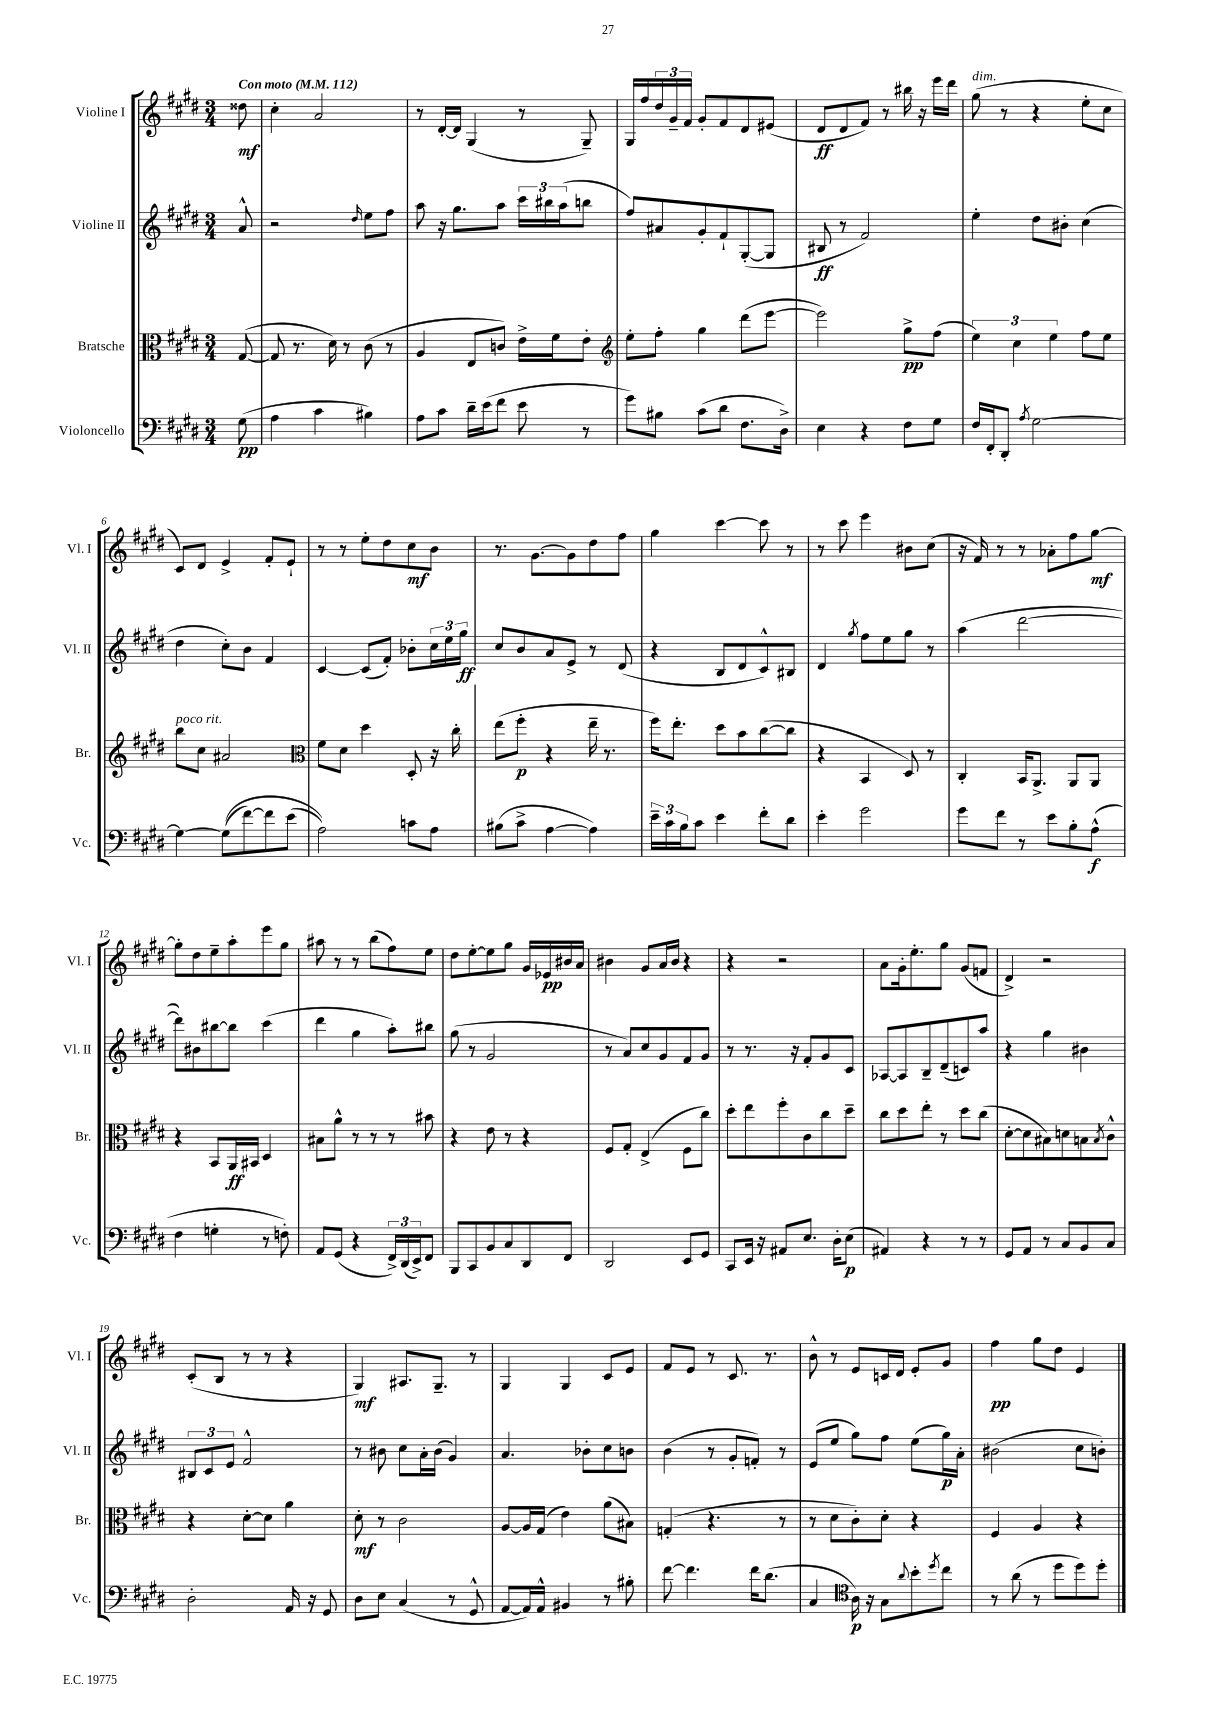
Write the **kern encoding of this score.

**kern	**dynam	**kern	**dynam	**kern	**dynam	**kern	**dynam
*part4	*part4	*part3	*part3	*part2	*part2	*part1	*part1
*staff4	*staff4	*staff3	*staff3	*staff2	*staff2	*staff1	*staff1
*I"Violoncello	*	*I"Bratsche	*	*I"Violine II	*	*I"Violine I	*
*I'Vc.	*	*I'Br.	*	*I'Vl. II	*	*I'Vl. I	*
*clefF4	*	*clefC3	*	*clefG2	*	*clefG2	*
*k[f#c#g#d#]	*	*k[f#c#g#d#]	*	*k[f#c#g#d#]	*	*k[f#c#g#d#]	*
*M3/4	*	*M3/4	*	*M3/4	*	*M3/4	*
*MM112	*	*MM112	*	*MM112	*	*MM112	*
=	=	=	=	=	=	=	=
!	!	!	!	!	!	!LO:TX:a:B:t=Con moto	!
(8G#\	pp	([8G#/	.	8a^^/	.	8dd##X\	mf
=1	=1	=1	=1	=1	=1	=1	=1
4A\	.	8G#/]	.	2r	.	4cc#'\	.
.	.	8.r	.	.	.	.	.
4c#\	.	.	.	.	.	2a/	.
.	.	16d#\)	.	.	.	.	.
.	.	8r	.	.	.	.	.
.	.	.	.	16qqdd#/	.	.	.
4B#X\)	.	(8c#\	.	8ee\L	.	.	.
.	.	8r	.	8ff#\J	.	.	.
=2	=2	=2	=2	=2	=2	=2	=2
8A\L	.	4A/	.	8aa\	.	8r	.
8c#\J	.	.	.	16r	.	[16d#'/LL	.
.	.	.	.	8.gg#\L	.	16d#/JJ]	.
16d#~\LL	.	8E/L	.	.	.	(4G#/	.
(16e\J	.	.	.	.	.	.	.
8f#\J	.	8cn/J)	.	8aa\J	.	.	.
8e\	.	16e^\LL	.	24ccc#\LL	.	8r	.
.	.	.	.	24bb#X\	.	.	.
.	.	16f#\J	.	.	.	.	.
.	.	.	.	(24aa\J	.	.	.
8r	.	8e'\J	.	8bbn\J	.	8G#~/)	.
=3	=3	=3	=3	=3	=3	=3	=3
*	*	*clefG2	*	*	*	*	*
8g#\L)	.	8ee'\L	.	8ff#/L)	.	16G#/LL	.
.	.	.	.	.	.	16ff#/	.
8B#X\J	.	8ff#'\J	.	8a#X/	.	24dd#/	.
.	.	.	.	.	.	24g#~/	.
.	.	.	.	.	.	24f#/JJ	.
(8c#\L	.	4gg#\	.	8g#'/	.	8g#'/L	.
8d#\J	.	.	.	8f#`/	.	8f#/	.
8.F#\L	.	(8ddd#\L	.	([8G#'/	.	8d#/	.
.	.	[8eee\J	.	8G#/J]	.	(8e#X/J	.
16D#^\Jk)	.	.	.	.	.	.	.
=4	=4	=4	=4	=4	=4	=4	=4
4E\	.	2eee\])	.	8B#X/	ff	8d#/L	ff
.	.	.	.	8r	.	8d#/	.
4r	.	.	.	2f#/)	.	8f#/J)	.
.	.	.	.	.	.	8r	.
8F#\L	.	8gg#^\L	pp	.	.	16bb#X\	.
.	.	.	.	.	.	16r	.
8G#\J	.	(8ff#\J	.	.	.	16eee\LL	.
.	.	.	.	.	.	16ddd#\JJ	.
=5	=5	=5	=5	=5	=5	=5	=5
!	!	!	!	!	!	!LO:TX:a:i:t=dim.	!
16F#/LL	.	6ee\)	.	4ee'\	.	(8gg#\	.
16FF#'/J	.	.	.	.	.	.	.
8DD#'/J	.	.	.	.	.	8r	.
.	.	6cc#\	.	.	.	.	.
8qA/	.	.	.	.	.	.	.
[2G#\	.	.	.	8dd#\L	.	4r	.
.	.	6ee\	.	.	.	.	.
.	.	.	.	8b#X'\J	.	.	.
.	.	8ff#\L	.	(4cc#\	.	8ee'\L	.
.	.	8ee\J	.	.	.	8cc#\J	.
!!LO:LB:g=z
=6	=6	=6	=6	=6	=6	=6	=6
!	!	!LO:TX:a:i:t=poco rit.	!	!	!	!	!
4G#\_	.	8bb\L	.	4dd#\	.	8c#/L)	.
.	.	8cc#\J	.	.	.	8d#/J	.
((8G#\L]	.	2a#X/	.	8cc#'\L)	.	4e^/	.
[8f#\)	.	.	.	8b\J	.	.	.
8f#\]	.	.	.	4f#/	.	8f#'/L	.
(8e\J	.	.	.	.	.	8e`/J	.
=7	=7	=7	=7	=7	=7	=7	=7
*	*	*clefC3	*	*	*	*	*
2A\))	.	8f#\L	.	[4c#/	.	8r	.
.	.	8d#\J	.	.	.	8r	.
.	.	4dd#\	.	(8c#/L]	.	8ee'\L	.
.	.	.	.	8f#'/J)	.	8dd#\	.
8cn\L	.	8D#'/	.	8b-X'\L	.	8cc#\	mf
8A\J	.	16r	.	24cc#\L	.	8b\J	.
.	.	.	.	24ee\	.	.	.
.	.	16cc#'\	.	.	.	.	.
.	.	.	.	24gg#\JJ	ff	.	.
=8	=8	=8	=8	=8	=8	=8	=8
(8B#X\L	.	(8ee\L	.	8cc#/L	.	8.r	.
8c#^\J	.	8ff#'\J	p	8b/	.	.	.
.	.	.	.	.	.	[8.g#\L	.
[4A\	.	4r	.	8a/	.	.	.
.	.	.	.	8e^/J	.	8g#\]	.
4A\])	.	16ee~\	.	8r	.	8dd#\	.
.	.	8.r	.	.	.	.	.
.	.	.	.	(8d#/	.	8ff#\J	.
=9	=9	=9	=9	=9	=9	=9	=9
24e~\LL	.	16ff#\KL)	.	4r	.	4gg#\	.
24c#\	.	.	.	.	.	.	.
.	.	8.ee'\J	.	.	.	.	.
24B\J	.	.	.	.	.	.	.
8c#\J	.	.	.	.	.	.	.
4e\	.	8dd#\L	.	8B/L	.	[4ccc#\	.
.	.	8b\	.	8d#/	.	.	.
8f#'\L	.	([8cc#\	.	8c#^^/)	.	8ccc#\]	.
8d#\J	.	8cc#\J]	.	8B#X/J	.	8r	.
=10	=10	=10	=10	=10	=10	=10	=10
4e'\	.	4r	.	4d#/	.	8r	.
.	.	.	.	.	.	8ccc#\	.
.	.	.	.	8qgg#/	.	.	.
2g#\	.	4BB/	.	8ff#\L	.	4eee\	.
.	.	.	.	8ee\	.	.	.
.	.	8D#/)	.	8gg#\J	.	8b#X\L	.
.	.	8r	.	8r	.	(8cc#\J	.
=11	=11	=11	=11	=11	=11	=11	=11
8g#\L	.	4C#'/	.	(4aa\	.	16r	.
.	.	.	.	.	.	16f#/)	.
8f#\J	.	.	.	.	.	8r	.
8r	.	16BB/KL	.	[2ddd#\	.	8r	.
.	.	8.AA^/J	.	.	.	.	.
8e\L	.	.	.	.	.	8a-X'\L	.
8B'\	.	8AA/L	.	.	.	8ff#\	.
(8A^^\J	f	8AA/J	.	.	.	[8gg#\J	mf
!!LO:LB:g=z
=12	=12	=12	=12	=12	=12	=12	=12
4F#\	.	4r	.	8ddd#\L])	.	8gg#'\L]	.
.	.	.	.	8b#X\	.	8dd#\	.
4Gn'\	.	8BB/L	.	[8bb#X\	.	8ee~\	.
.	.	16AA/L	ff	8bb#\J]	.	8aa'\	.
.	.	16BB#X/JJ	.	.	.	.	.
8r	.	4D#/	.	(4ccc#\	.	8eee\	.
8Fn'\)	.	.	.	.	.	8gg#\J	.
=13	=13	=13	=13	=13	=13	=13	=13
8AA/L	.	8B#X\L	.	4ddd#\	.	8aa#X\	.
(8GG#/J	.	8a^^\J	.	.	.	8r	.
4r	.	8r	.	4gg#\	.	8r	.
.	.	8r	.	.	.	(8bb\L	.
24FF#^/LL)	.	8r	.	8aa'\L)	.	8ff#\)	.
(24DD#/	.	.	.	.	.	.	.
24EE^/J)	.	.	.	.	.	.	.
8FF#/J	.	8b#X\	.	8bb#X\J	.	8ee\J	.
=14	=14	=14	=14	=14	=14	=14	=14
8BBB/L	.	4r	.	(8gg#\	.	8dd#\L	.
8CC#/	.	.	.	8r	.	[8ee'\	.
8BB/	.	8e\	.	2g#/	.	8ee\]	.
8C#/	.	8r	.	.	.	8gg#\J	.
8DD#/	.	4r	.	.	.	16g#/LL	.
.	.	.	.	.	.	16e-X/	pp
8FF#/J	.	.	.	.	.	16b#X/	.
.	.	.	.	.	.	16a/JJ	.
=15	=15	=15	=15	=15	=15	=15	=15
2DD#/	.	8F#/L	.	8r	.	4b#X\	.
.	.	8G#'/J	.	8a/L)	.	.	.
.	.	(4E^/	.	8cc#/	.	8g#/L	.
.	.	.	.	8g#/	.	16a/L	.
.	.	.	.	.	.	16b#/JJ	.
8EE/L	.	8F#\L	.	8f#/	.	4r	.
8GG#/J	.	8cc#\J)	.	8g#/J	.	.	.
=16	=16	=16	=16	=16	=16	=16	=16
8CC#/L	.	8dd#'\L	.	8r	.	4r	.
16EE/Jk	.	8ee\	.	8.r	.	.	.
16r	.	.	.	.	.	.	.
8AA#X/L	.	8ff#'\	.	.	.	2r	.
.	.	.	.	16r	.	.	.
8.E/J	.	8c#\	.	8f#'/L	.	.	.
.	.	8cc#\	.	8g#/	.	.	.
16D#'\KL	.	.	.	.	.	.	.
(8E\J	p	8dd#~\J	.	8c#/J	.	.	.
=17	=17	=17	=17	=17	=17	=17	=17
4AA#X/)	.	8cc#\L	.	[8A-X/L	.	8a\L	.
.	.	8dd#\	.	8A-/]	.	16g#'\k	.
.	.	.	.	.	.	8.ee'\	.
4r	.	8ee'\J	.	8B~/	.	.	.
.	.	8r	.	(8d#~/	.	8gg#\J	.
8r	.	8dd#\L	.	8cn/)	.	(8g#/L	.
8r	.	(8cc#\J	.	8aa/J	.	8fn/J	.
=18	=18	=18	=18	=18	=18	=18	=18
8GG#/L	.	[8d#'\L	.	4r	.	4d#^/)	.
8AA/J	.	8d#\]	.	.	.	.	.
8r	.	8B#X\)	.	4gg#\	.	2r	.
8C#/L	.	8dn\	.	.	.	.	.
8BB/	.	8Bn\	.	4b#X\	.	.	.
.	.	8qB/	.	.	.	.	.
8C#/J	.	8c#^^\J	.	.	.	.	.
!!LO:LB:g=z
=19	=19	=19	=19	=19	=19	=19	=19
2D#'\	.	4r	.	12B#X/L	.	(8c#'/L	.
.	.	.	.	12c#/	.	.	.
.	.	.	.	.	.	8B/J	.
.	.	.	.	12e/J	.	.	.
.	.	[8d#'\L	.	2f#^^/	.	8r	.
.	.	8d#\J]	.	.	.	8r	.
16AA/	.	4a\	.	.	.	4r	.
16r	.	.	.	.	.	.	.
8GG#/	.	.	.	.	.	.	.
=20	=20	=20	=20	=20	=20	=20	=20
8D#\L	.	8d#'\	mf	8r	.	4G#/)	mf
8E\J	.	8r	.	8b#X\	.	.	.
(4C#/	.	2c#\	.	8cc#\L	.	8.A#X/L	.
.	.	.	.	16a'\L	.	.	.
.	.	.	.	(16b#\JJ	.	8.G#~/J	.
8r	.	.	.	4g#/)	.	.	.
8GG#^^/	.	.	.	.	.	8r	.
=21	=21	=21	=21	=21	=21	=21	=21
[8AA/L	.	[8A/L	.	4.a/	.	4G#/	.
16AA/L])	.	16A/L]	.	.	.	.	.
16AA^^/JJ	.	(16G#/JJ	.	.	.	.	.
4BB#X/	.	4e\)	.	.	.	4G#/	.
.	.	.	.	8b-X'\L	.	.	.
8r	.	(8a\L	.	8cc#\	.	8c#/L	.
8B#X'\	.	8B#X\J)	.	8bn\J	.	8e/J	.
=22	=22	=22	=22	=22	=22	=22	=22
[8f#\	.	(4Gn'/	.	(4b\	.	8f#/L	.
4.f#\]	.	.	.	.	.	8e/J	.
.	.	4.r	.	8r	.	8r	.
.	.	.	.	8g#'/L	.	8.c#/	.
16f#\KL	.	.	.	8fn'/J)	.	.	.
(8.d#\J	.	.	.	.	.	8.r	.
.	.	8r	.	8r	.	.	.
=23	=23	=23	=23	=23	=23	=23	=23
4C#/	.	8r	.	(8e/L	.	8b^^\	.
.	.	8d#\L	.	8ee/J	.	8r	.
*clefC4	*	*	*	*	*	*	*
16A\)	p	8c#'\)	.	8gg#\L)	.	8e/L	.
16r	.	.	.	.	.	.	.
8G#\L	.	8d#'\J	.	8ff#\J	.	16cn/L	.
.	.	.	.	.	.	16d#/JJ	.
8qqa/	.	.	.	.	.	.	.
8b'\	.	4r	.	(8ee\L	.	8e'/L	.
8qdd#/	.	.	.	.	.	.	.
8cc#\J	.	.	.	16gg#\L)	p	8g#/J	.
.	.	.	.	16a'\JJ	.	.	.
=24	=24	=24	=24	=24	=24	=24	=24
8r	.	4F#/	.	(2b#X\	.	4ff#\	pp
(8a\	.	.	.	.	.	.	.
8r	.	4A/	.	.	.	8gg#\L	.
8dd#\L	.	.	.	.	.	8dd#\J	.
8dd#\)	.	4r	.	8cc#\L	.	4e/	.
8dd#'\J	.	.	.	8bn'\J)	.	.	.
==	==	==	==	==	==	==	==
*-	*-	*-	*-	*-	*-	*-	*-
